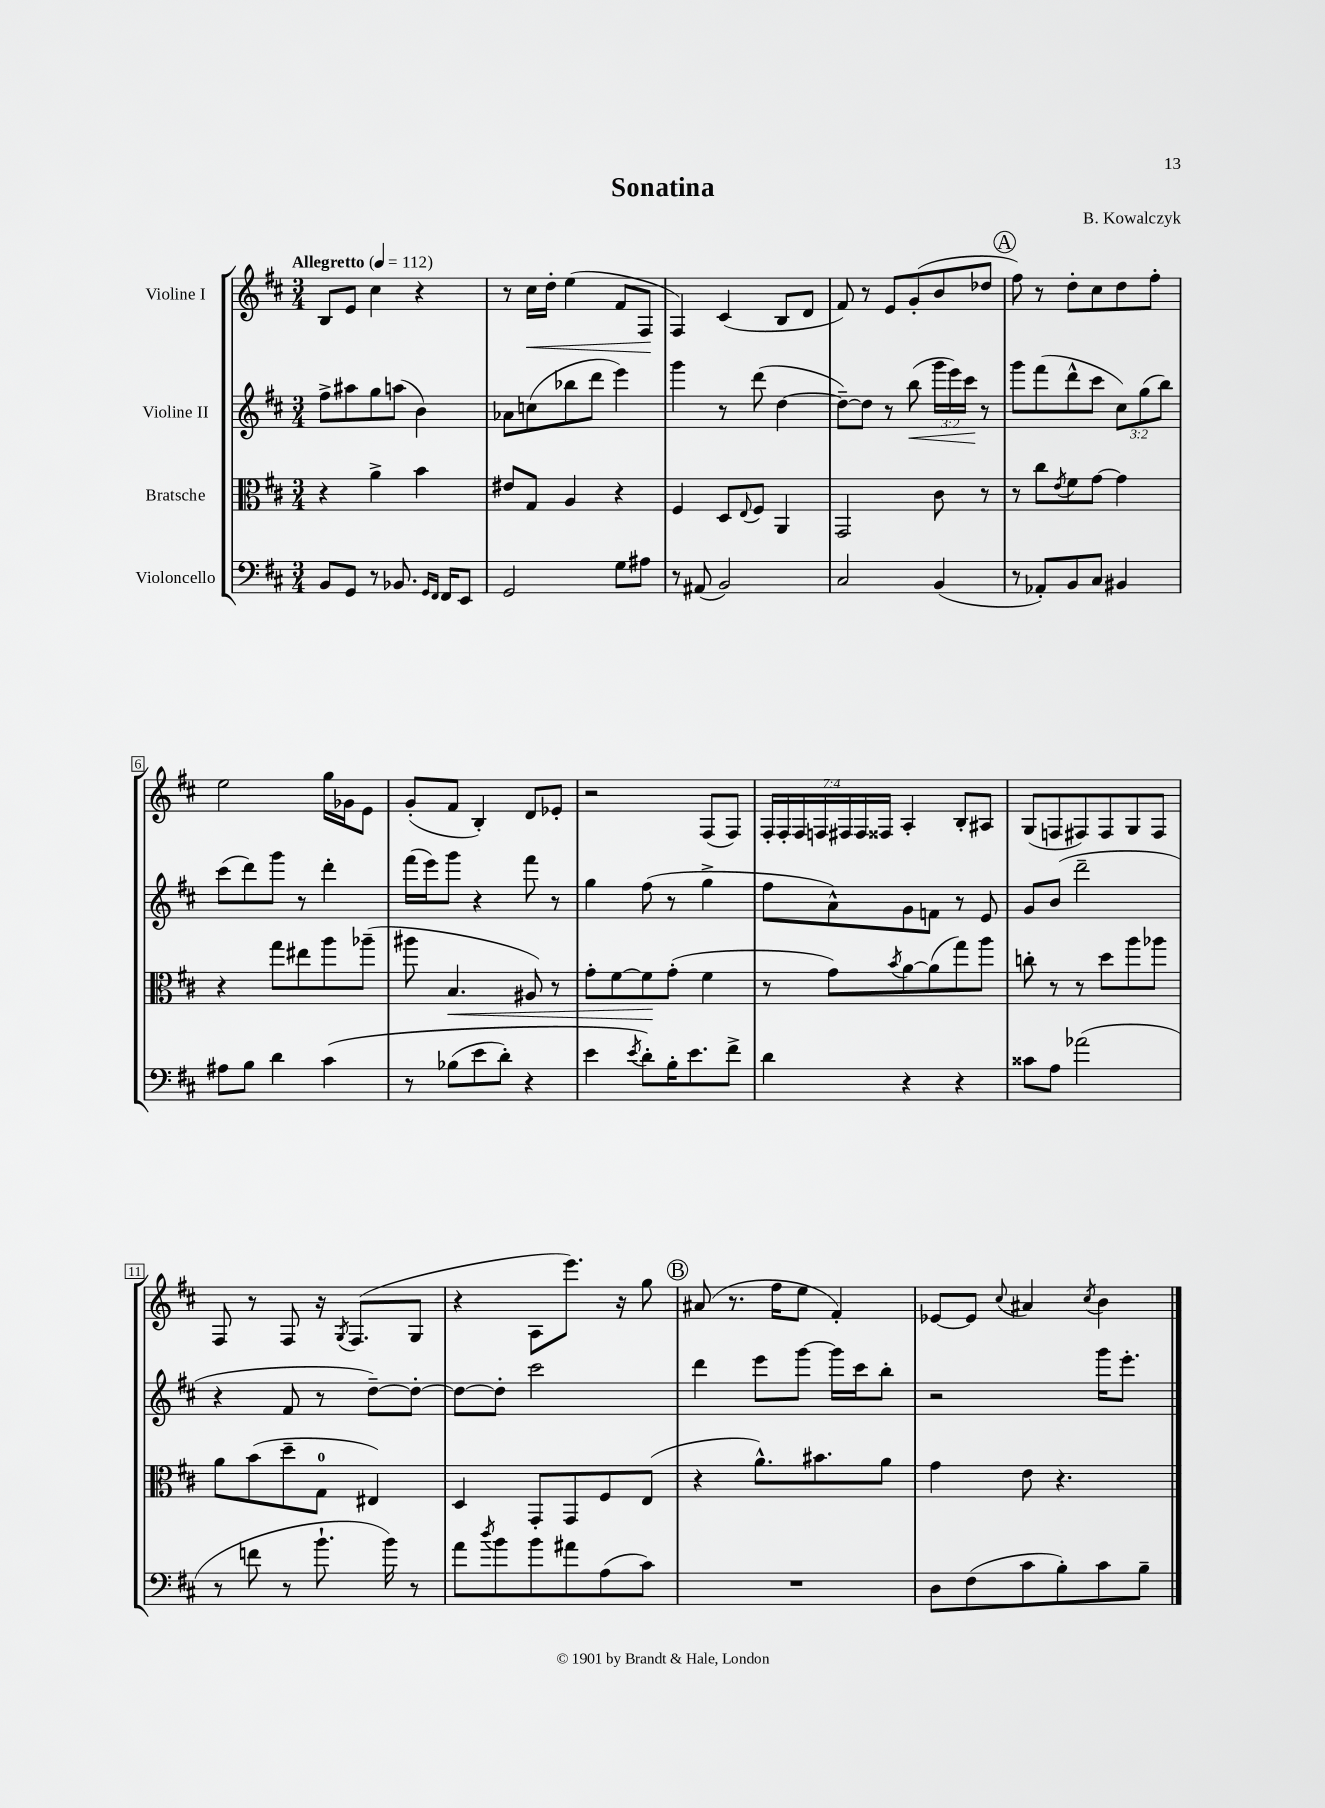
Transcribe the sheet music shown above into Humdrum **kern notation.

**kern	**kern	**dynam	**kern	**dynam	**kern	**dynam
*part4	*part3	*part3	*part2	*part2	*part1	*part1
*staff4	*staff3	*staff3	*staff2	*staff2	*staff1	*staff1
*I"Violoncello	*I"Bratsche	*	*I"Violine II	*	*I"Violine I	*
*clefF4	*clefC3	*	*clefG2	*	*clefG2	*
*k[f#c#]	*k[f#c#]	*	*k[f#c#]	*	*k[f#c#]	*
*M3/4	*M3/4	*	*M3/4	*	*M3/4	*
*MM112	*MM112	*	*MM112	*	*MM112	*
=1	=1	=1	=1	=1	=1	=1
!	!	!	!	!	!LO:TX:a:B:t=Allegretto	!
8BB/L	4r	.	8ff#^\L	.	8B/L	.
8GG/J	.	.	8aa#X\	.	8e/J	.
8r	4a^\	.	8gg\	.	4cc#\	.
8.BB-X/	.	.	(8aan\J	.	.	.
.	4b\	.	4b\)	.	4r	.
16qqGG/LL	.	.	.	.	.	.
16qqFF#/JJ	.	.	.	.	.	.
16FF#/KL	.	.	.	.	.	.
8EE/J	.	.	.	.	.	.
=2	=2	=2	=2	=2	=2	=2
2GG/	8e#X/L	.	8a-X\L	.	8r	.
!	!	!	!	!	!	!LO:HP:b
.	8G/J	.	(8ccn\	.	16cc#\LL	<
.	.	.	.	.	16dd'\JJ	.
.	4A/	.	8bb-X\	.	(4ee\	.
.	.	.	8ddd\J	.	.	.
8G\L	4r	.	4eee\)	.	8f#/L	.
8A#X\J	.	.	.	.	8F#/J	.
.	.	.	.	.	.	[
=3	=3	=3	=3	=3	=3	=3
8r	4F#/	.	4ggg\	.	4F#/)	.
(8AA#X/	.	.	.	.	.	.
2BB/)	8D/L	.	8r	.	(4c#/	.
.	8qqE/	.	.	.	.	.
.	8F#/J	.	(8ddd\	.	.	.
.	4AA/	.	[4dd\	.	8B/L	.
.	.	.	.	.	8d/J	.
=4	=4	=4	=4	=4	=4	=4
2C#/	2GG/	.	8dd~\L_)	.	8f#/)	.
.	.	.	8dd\J]	.	8r	.
.	.	.	8r	.	8e/L	.
!	!	!	!	!LO:HP:b	!	!
.	.	.	(8bb\	<	(8g'/	.
(4BB/	8c#\	.	24ggg\LL	.	8b/	.
.	.	.	24eee\)	.	.	.
.	.	.	24ccc#\JJ	.	.	.
.	8r	.	8r	[	8dd-X/J	.
!!LO:REH:place=s1:t=A
=5	=5	=5	=5	=5	=5	=5
8r	8r	.	8ggg\L	.	8ff#\)	.
8AA-X'/L)	8cc#\L	.	(8fff#\	.	8r	.
.	8qe/	.	.	.	.	.
8BB/	8f#\	.	8ddd^^\	.	8dd'\L	.
8C#/J	[8g\J	.	8ccc#\J	.	8cc#\	.
4BB#X/	4g\]	.	12cc#\L)	.	8dd\	.
.	.	.	(12gg\	.	.	.
.	.	.	.	.	8ff#'\J	.
.	.	.	12bb\J)	.	.	.
!!LO:LB:g=z
=6	=6	=6	=6	=6	=6	=6
8A#X\L	4r	.	(8ccc#\L	.	2ee\	.
8B\J	.	.	8ddd\)	.	.	.
4d\	8gg\L	.	8ggg\J	.	.	.
.	8ee#X\	.	8r	.	.	.
(4c#\	8aa\	.	4ddd'\	.	16gg\LL	.
.	.	.	.	.	16g-X\J	.
.	(8aa-X~\J	.	.	.	8e\J	.
=7	=7	=7	=7	=7	=7	=7
8r	8aa#X\	.	(16fff#\LL	.	(8g'/L	.
.	.	.	16eee\J)	.	.	.
!	!	!LO:HP:b	!	!	!	!
(8B-X\L	4.B/	<	8ggg\J	.	8f#/J	.
8e\	.	.	4r	.	4B'/)	.
8d'\J)	.	.	.	.	.	.
4r	8A#X/)	.	8fff#\	.	8d/L	.
.	8r	.	8r	.	8e-X'/J	.
=8	=8	=8	=8	=8	=8	=8
4e\	8g'\L	.	4gg\	.	2r	.
.	[8f#\	.	.	.	.	.
8qe/	.	.	.	.	.	.
8d'\L)	8f#\]	.	(8ff#\	.	.	.
16B'\K	(8g'\J	[	8r	.	.	.
8.e\	.	.	.	.	.	.
.	4f#\	.	4gg^\	.	(8F#/L	.
8f#^\J	.	.	.	.	8F#/J)	.
=9	=9	=9	=9	=9	=9	=9
4d\	8r	.	8ff#\L	.	28F#'/LL	.
.	.	.	.	.	28F#'/	.
.	.	.	.	.	28F#/	.
.	.	.	.	.	28Fn/	.
.	8g\L)	.	8a^^\)	.	.	.
.	.	.	.	.	28F#X/	.
.	.	.	.	.	28F#/	.
.	.	.	.	.	28F##X/JJ	.
.	8qb/	.	.	.	.	.
4r	[8a\	.	8g\	.	4A'/	.
.	(8a\]	.	8fn\J	.	.	.
4r	8gg\)	.	8r	.	8B'/L	.
.	8aa\J	.	8e/	.	8A#X/J	.
=10	=10	=10	=10	=10	=10	=10
8c##X\L	8ccn'\	.	8g/L	.	(8G/L	.
8A\J	8r	.	(8b/J	.	8Fn/	.
(2a-X\	8r	.	2ddd~\	.	8F#X/)	.
.	8dd\L	.	.	.	8F#/	.
.	8aa\	.	.	.	8G/	.
.	8aa-X\J	.	.	.	8F#/J	.
!!LO:LB:g=z
=11	=11	=11	=11	=11	=11	=11
8r	8a\L	.	4r	.	8F#/	.
8fn\	(8b\	.	.	.	8r	.
8r	8dd~\	.	8f#/	.	8F#/	.
8.b`\	8G\J	.	8r	.	16r	.
.	.	.	.	.	8qG/	.
.	.	.	.	.	(8.F#/L	.
.	4E#X/)	.	[8dd~\L)	.	.	.
16b\)	.	.	.	.	.	.
8r	.	.	8dd'\J_	.	8G/J	.
=12	=12	=12	=12	=12	=12	=12
8a\L	4D/	.	8dd\L_	.	4r	.
8qdd/	.	.	.	.	.	.
8b\	.	.	8dd'\J]	.	.	.
8b\	8GG'/L	.	2ccc#\	.	8A\L	.
8a#X\	8GG/	.	.	.	8.eee\J)	.
(8A\	8F#/	.	.	.	.	.
.	.	.	.	.	16r	.
8c#\J)	(8E/J	.	.	.	8gg\	.
!!LO:REH:place=s1:t=B
=13	=13	=13	=13	=13	=13	=13
2.r	4r	.	4ddd\	.	(8a#X/	.
.	.	.	.	.	8.r	.
.	8.a^^\L)	.	8eee\L	.	.	.
.	.	.	.	.	16ff#\KL	.
.	.	.	[8ggg\J	.	8ee\J	.
.	8.b#X\	.	.	.	.	.
.	.	.	16ggg\LL]	.	4f#'/)	.
.	.	.	16ccc#\J	.	.	.
.	8a\J	.	8bb'\J	.	.	.
=14	=14	=14	=14	=14	=14	=14
8D\L	4g\	.	2r	.	[8e-X/L	.
(8F#\	.	.	.	.	8e-/J]	.
.	.	.	.	.	8qqcc#/	.
8c#\	8e\	.	.	.	4a#X/	.
8B'\)	4.r	.	.	.	.	.
.	.	.	.	.	8qcc#/	.
8c#\	.	.	16ggg\KL	.	4b\	.
.	.	.	8.eee'\J	.	.	.
8B~\J	.	.	.	.	.	.
==	==	==	==	==	==	==
*-	*-	*-	*-	*-	*-	*-
